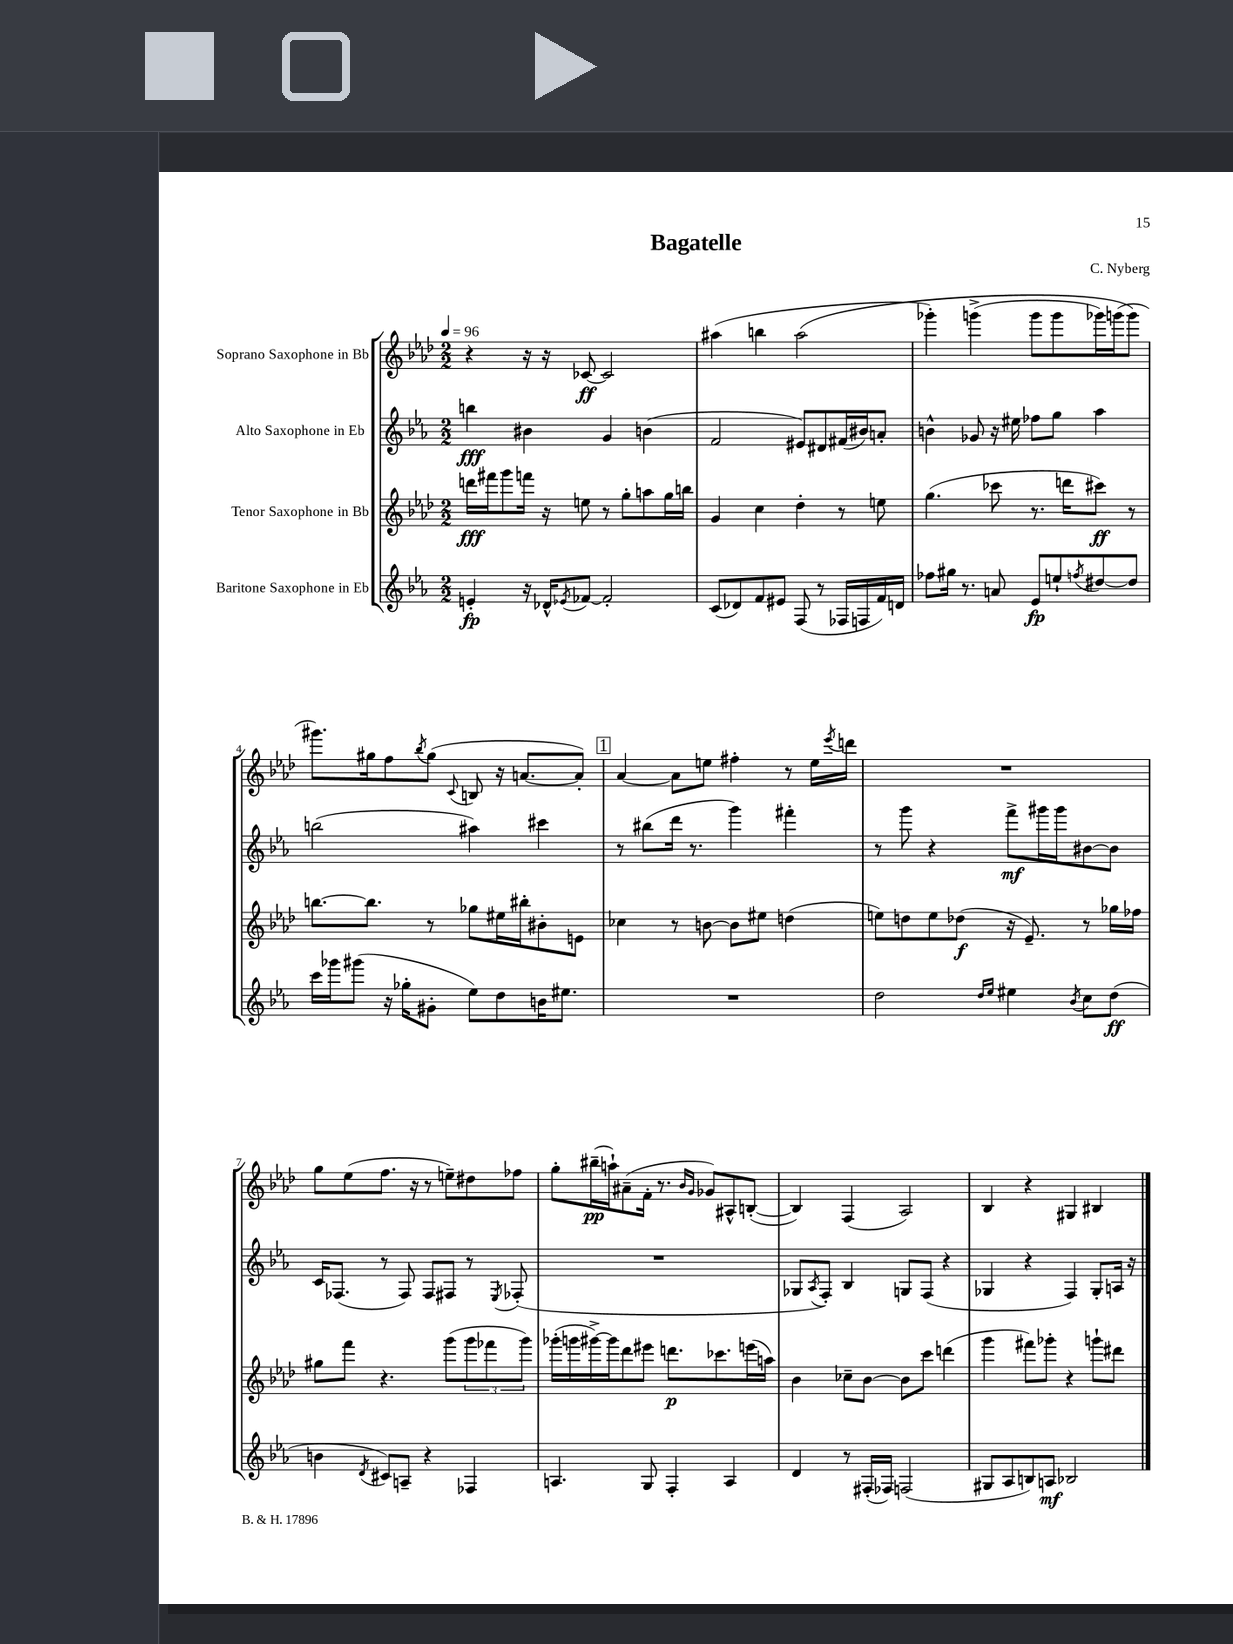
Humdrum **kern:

**kern	**kern	**kern	**kern
*staff4	*staff3	*staff2	*staff1
*clefG2	*clefG2	*clefG2	*clefG2
*k[b-e-a-]	*k[b-e-a-d-]	*k[b-e-a-]	*k[b-e-a-d-]
*M2/2	*M2/2	*M2/2	*M2/2
*MM96	*MM96	*MM96	*MM96
4e'	16ddd	4bb	4r
.	16fff#	.	.
.	8ggg	.	.
16r	16fff	4b#	16r
16d-^^	16r	.	16r
8qe-	.	.	.
[8f-	8ee	.	[8c-
2f-']	8r	4g	2c-]
.	8gg'	.	.
.	8aa	(4b	.
.	16gg	.	.
.	16bb	.	.
=	=	=	=
(8c	4g	2f	(4aa#
8d-)	.	.	.
8f	4cc	.	4bb
8e#	.	.	.
(8F	4dd-'	8e#)	&(2aa#
8r	.	8d#	.
16F-	8r	(16f#	.
16F	.	16b#)	.
16f)	8ee	8a'	.
16d	.	.	.
=	=	=	=
8ff-	(4.gg	4b^^	4ggg-')
16gg#	.	.	.
8.r	.	.	.
.	.	8g-	(4ggg^
8a	8ccc-	16r	.
.	.	16ee#	.
8e-	8.r	8ff-	8ggg
8ee`	.	8gg	8ggg
.	16ddd	.	.
8qff	.	.	.
[8dd#	8ccc#)	4aa-	16ggg-)
.	.	.	(16ggg
8dd#]	8r	.	8ggg&)
=	=	=	=
16ccc	[8.bb	(2bb	8.ggg#)
16ggg-	.	.	.
(8ggg#	.	.	.
.	8.bb]	.	16gg#
16r	.	.	8ff
16gg-'	.	.	.
.	.	.	8qbb-
8g#'	8r	.	(8gg#
.	.	.	8qqc
8ee-)	8gg-	4aa#)	8B
8dd	16ee#	.	16r
.	16bb#'	.	[8.a
16b	8b#'	4ccc#	.
8.ee#	.	.	.
.	8e	.	8a'])
=	=	=	=
1r	4cc-	8r	[4a-
.	.	(8bb#	.
.	8r	16ddd	8a-]
.	.	8.r	.
.	[8b	.	8ee
.	8b]	4ggg)	4ff#'
.	8ee#	.	.
.	(4dd	4fff#'	8r
.	.	.	16ee
.	.	.	8qeee-
.	.	.	16ddd
=	=	=	=
2dd	8ee)	8r	1r
.	8dd	8ggg	.
.	8ee	4r	.
.	(8dd-	.	.
16qqdd	.	.	.
16qqee-	.	.	.
4ee#	16r	8fff^	.
.	8.e-~)	.	.
.	.	16ggg#	.
.	.	16ggg#	.
8qb-	.	.	.
8cc	8r	[8b#	.
(8dd	16gg-	8b#]	.
.	16ff-	.	.
=	=	=	=
4b	8gg#	16c	8gg
.	.	(8.F-	.
.	8fff	.	(8ee-
8qd	.	.	.
8c#)	4.r	8r	8.ff
8A~	.	8F-)	.
.	.	.	16r
4r	.	8F-	8r
.	(8ggg	8F#	8ee~)
4F-	12ggg	8r	8dd#
.	12fff-	.	.
.	.	8qE-	.
.	.	(8F-'	8ff-
.	12ggg)	.	.
=	=	=	=
4.A	(16ggg-'	1r	8gg'
.	16ggg	.	.
.	[16ggg#^)	.	(16bb#~
.	16ggg#]	.	16aa`)
.	8ddd-	.	(8a#~
8G	8eee#	.	16f'
.	.	.	8.r
4F'	8.ddd	.	.
.	.	.	16qqb-
.	.	.	16qqg
.	.	.	8g-)
.	8.ccc-	.	.
4A	.	.	8A#^^
.	(16eee	.	([8B'
.	16aa)	.	.
=	=	=	=
4d	4b-	8G-	4B])
.	.	8qA-	.
.	.	8F')	.
8r	8cc-~	4B-	(4F
(16F#'	[8b-	.	.
16F-)	.	.	.
(2F	8b-]	8G	2A-)
.	8ccc	(8F	.
.	(4ddd	4r	.
=	=	=	=
8G#	4ggg	4G-	4B-
8A-	.	.	.
8B)	8fff#)	4r	4r
8A	8ggg-'	.	.
2B-	4r	4F)	4G#
.	8ggg`	8G-'	4B#
.	8ddd#	16A	.
.	.	16r	.
==	==	==	==
*-	*-	*-	*-
